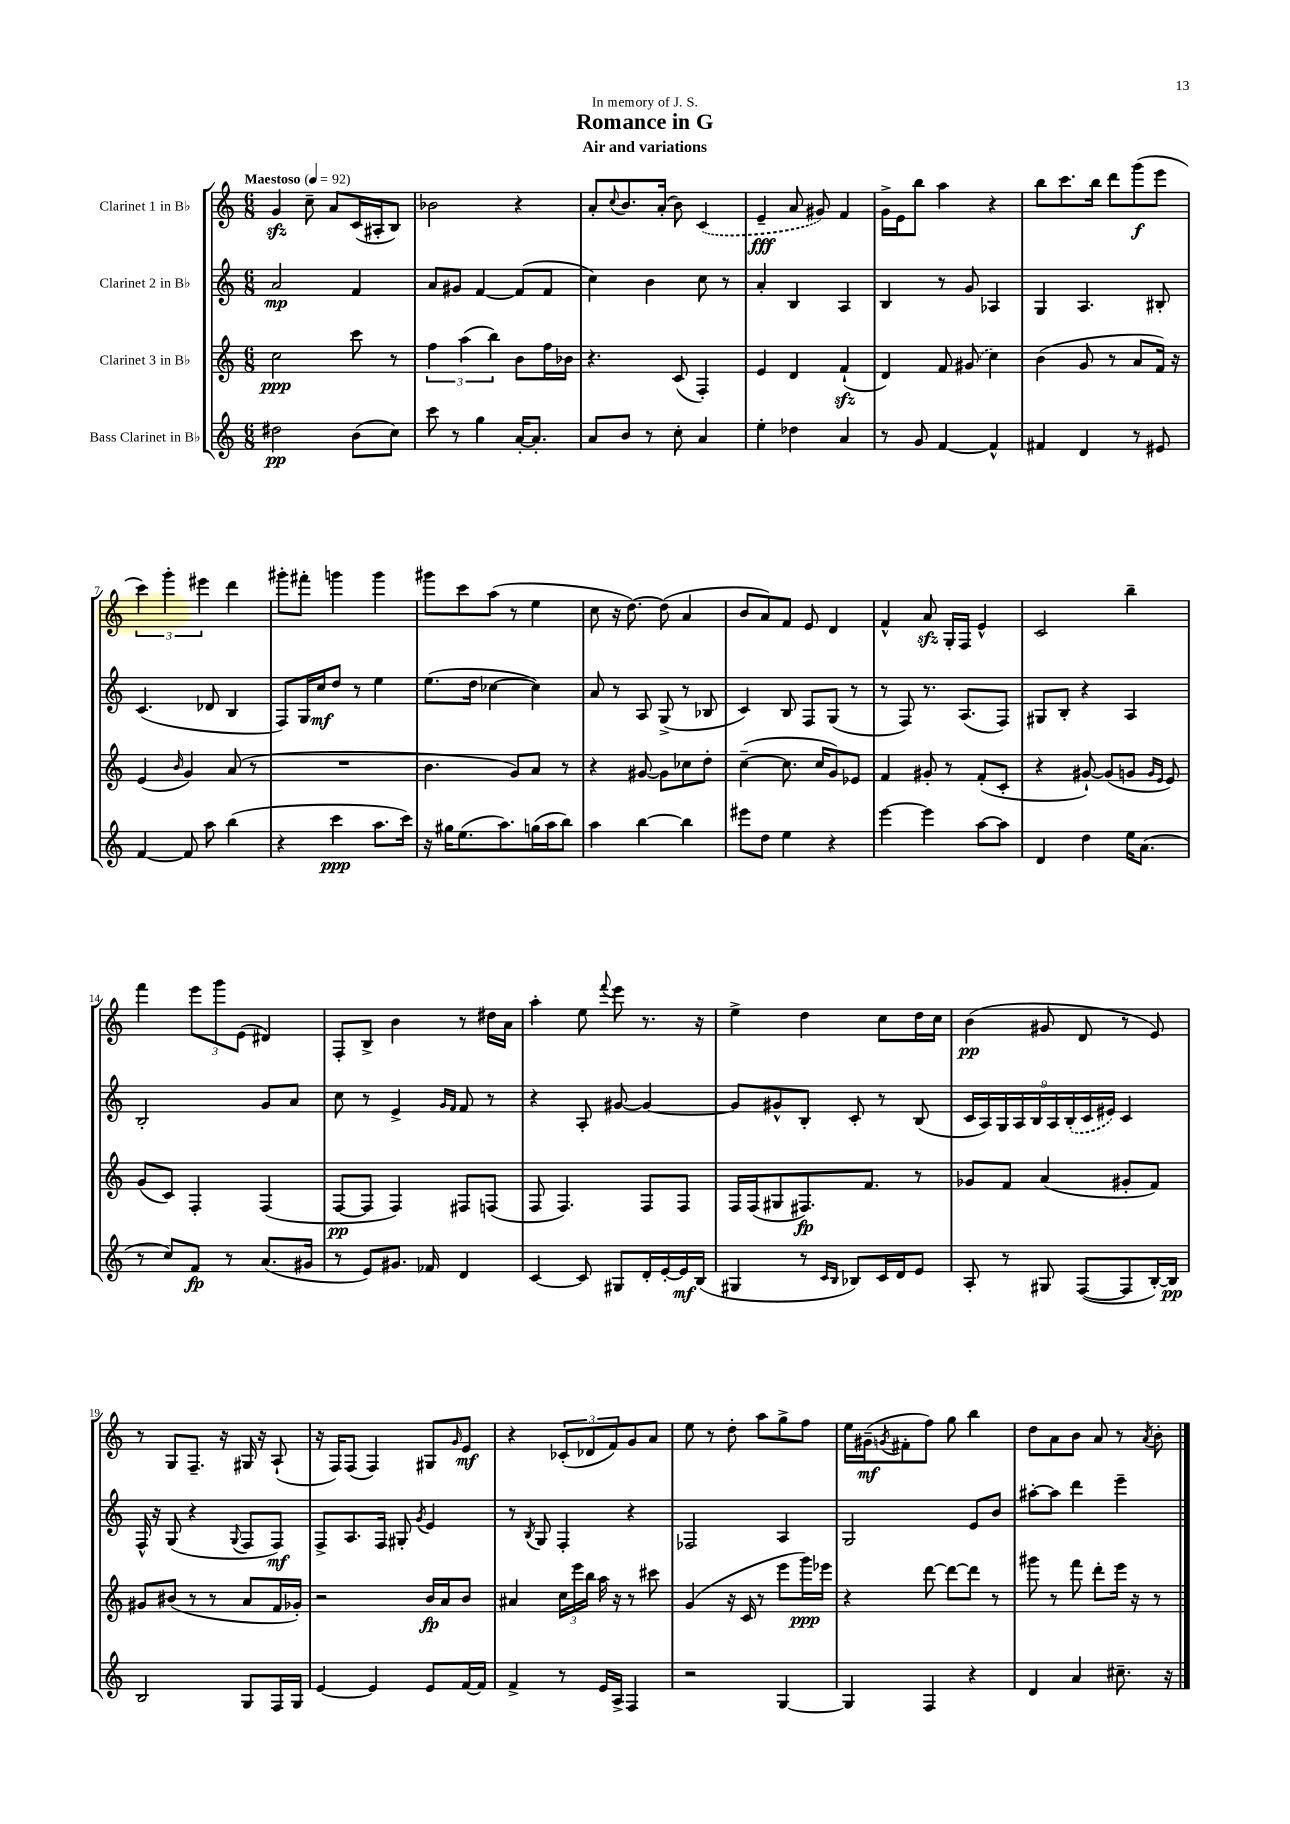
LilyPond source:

\header { title = "Romance in G" subtitle = "Air and variations" dedication = "In memory of J. S." }
<<
\new StaffGroup <<
\new Staff = "s0" \with { instrumentName = "Clarinet 1 in Bb" } {
    \clef treble \key c \major \numericTimeSignature \time 6/8 \tempo "Maestoso" 4 = 92
    g'4\sfz c''8-- a'8 c'16( ais16-. b8) |
    bes'2 r4 |
    a'8-. \appoggiatura { c''8 } b'8. a'16-.( b'8) \once \slurDashed c'4( |
    e'4--\fff a'8 gis'8) f'4 |
    g'16-> e'16 b''8 a''4 r4 |
    b''8 c'''8. b''16 d'''8 g'''8\f( e'''8 |
    \tuplet 3/2 { c'''4) g'''4-. eis'''4 } d'''4 |
    gis'''8-. fis'''8-. g'''4 g'''4 |
    gis'''8 c'''8 a''8( r8 e''4 |
    c''8 r16 d''8.~) d''8( a'4 |
    b'8 a'8) f'8 e'8 d'4 |
    f'4-^ a'8\sfz g16-. f16 e'4-^ |
    c'2 b''4-- |
    f'''4 \tuplet 3/2 { e'''8 g'''8 e'8( } dis'4) |
    f8-. b8-> b'4 r8 dis''16 a'16 |
    a''4-. e''8 \appoggiatura { f'''8 } e'''8 r8. r16 |
    e''4-> d''4 c''8 d''16 c''16 |
    b'4\pp( gis'8 d'8 r8 e'8) |
    r8 g8 f8.-- r16 gis16 r16 a8-!( |
    r16 f16) f8( f4) gis8 \grace { g'16 } e'8\mf |
    r4 \tuplet 3/2 { ces'8-.( des'8 f'8) } g'8 a'8 |
    e''8 r8 d''8-. a''8 g''8-> f''8 |
    e''16 gis'16--\mf( \acciaccatura { g'8 } fis'8-. f''8) g''8 b''4 |
    d''8 a'8 b'8 a'8 r8 \acciaccatura { a'8 } b'8-. \bar "|." |
}
\new Staff = "s1" \with { instrumentName = "Clarinet 2 in Bb" } {
    \clef treble \key c \major \numericTimeSignature \time 6/8
    a'2\mp f'4 |
    a'8 gis'8 f'4~ f'8( f'8 |
    c''4) b'4 c''8 r8 |
    a'4-. b4 a4 |
    b4 r8 g'8 aes4 |
    g4 a4. bis8-. |
    c'4.( des'8 b4 |
    f8) g16 c''16\mf d''8 r8 e''4 |
    e''8.( d''16 ces''4~ ces''4) |
    a'8 r8 a8 g8->( r8 bes8 |
    c'4) b8 f8 g8( r8 |
    r8 f8) r8. a8.( f8) |
    gis8 b8-. r4 a4 |
    b2-. g'8 a'8 |
    c''8 r8 e'4-> \grace { g'16 f'16 } f'8 r8 |
    r4 a8-. gis'8~ gis'4~ |
    gis'8 gis'8-^ b8-. c'8-. r8 b8( |
    \tuplet 9/8 { c'16 a16) g16 a16 b16 a16 \once \slurDashed b16-.( c'16 eis'16) } c'4 |
    f16-^ r16 g8( r4 \appoggiatura { g8 } f8 f8\mf) |
    f8-> a8. f16 gis8-. \acciaccatura { g'8 } e'4 |
    r8 \acciaccatura { b8 } g8 f4-. r4 |
    fes2 a4 |
    g2 e'8 b'8 |
    ais''8~-. ais''8 d'''4 e'''4-- \bar "|." |
}
\new Staff = "s2" \with { instrumentName = "Clarinet 3 in Bb" } {
    \clef treble \key c \major \numericTimeSignature \time 6/8
    c''2\ppp c'''8 r8 |
    \tuplet 3/2 { f''4 a''4( b''4) } b'8 f''16 bes'16 |
    r4. c'8( f4-.) |
    e'4 d'4 f'4-!\sfz( |
    d'4) f'8 \once \slurDashed gis'8( c''4) |
    b'4( g'8 r8 a'8 f'16) r16 |
    e'4( \grace { b'16 } g'4) a'8( r8 |
    R2. |
    b'4. g'8) a'8 r8 |
    r4 gis'8~ gis'8 ces''8 d''8-. |
    c''4~--( c''8. c''16 g'8) ees'8 |
    f'4 gis'8-. r8 f'8-.( c'8-. |
    r4 gis'8~-!) gis'8( g'8 \grace { g'16 e'16 } e'8) |
    g'8( c'8) f4-. f4( |
    f8~\pp f8 f4) fis8 f8( |
    f8 f4.) f8 f8 |
    f16 f16( gis8 fis8.\fp) f'8. r8 |
    ges'8 f'8 a'4( gis'8-. f'8) |
    gis'8 bis'8( r8 r8 a'8 f'16 ges'16-.) |
    r2 b'16\fp a'16 b'8 |
    ais'4 \tuplet 3/2 { c''16 e'''16 b''16 } a''16 r16 r8 cis'''8 |
    g'4( r16 c'16 r8 e'''8 g'''16\ppp) ees'''16 |
    r4 d'''8~ d'''8~ d'''8 r8 |
    gis'''8 r8 f'''8 d'''8-. e'''16 r16 r8 \bar "|." |
}
\new Staff = "s3" \with { instrumentName = "Bass Clarinet in Bb" } {
    \clef treble \key c \major \numericTimeSignature \time 6/8
    dis''2\pp b'8( c''8) |
    c'''8 r8 g''4 a'16~-. a'8.-. |
    a'8 b'8 r8 c''8-. a'4 |
    e''4-. des''4 a'4 |
    r8 g'8 f'4~ f'4-^ |
    fis'4 d'4 r8 eis'8 |
    f'4~ f'8 a''8 b''4( |
    r4 c'''4\ppp a''8. c'''16) |
    r16 gis''16 e''8.( a''8.) g''16( a''16 b''8) |
    a''4 b''4~ b''4 |
    eis'''8 d''8 e''4 r4 |
    e'''4~ e'''4 a''8~ a''8 |
    d'4 d''4 e''16 a'8.( |
    r8 c''8) f'8\fp r8 a'8.( gis'16 |
    r8 e'8) gis'8. fes'16 d'4 |
    c'4~ c'8 gis8 d'16-. e'16~-. e'16\mf b16( |
    gis4 r8 \grace { c'16 b16 } bes8) c'16 d'16 e'8 |
    a8-. r8 gis8 f8~( f8 b16~-.) b16\pp |
    b2 g8 f16 g16 |
    e'4~ e'4 e'8 f'16~ f'16 |
    f'4-> r8 e'16 a16-> f4 |
    r2 g4~ |
    g4 f4 r4 |
    d'4 a'4 cis''8.-- r16 \bar "|." |
}
>>
>>
